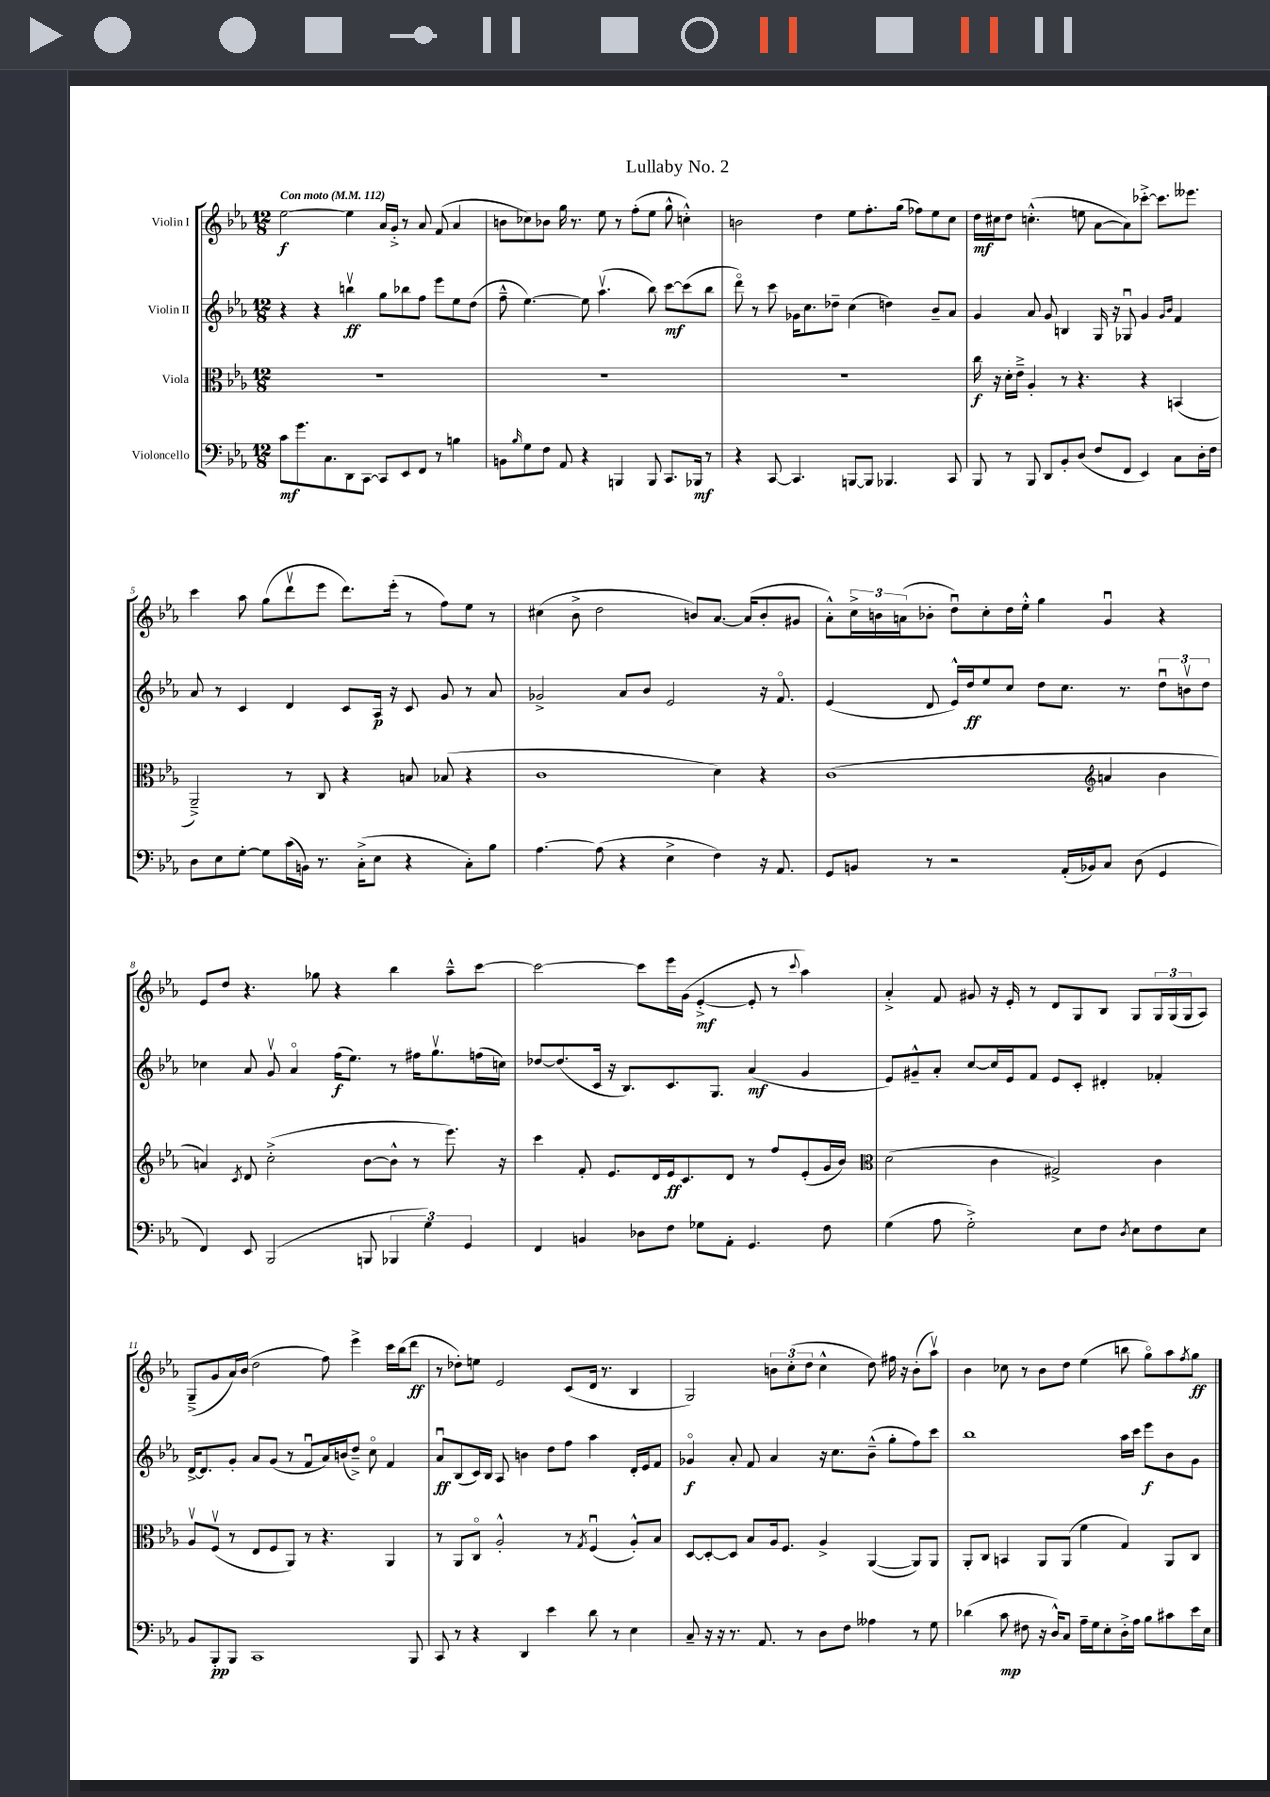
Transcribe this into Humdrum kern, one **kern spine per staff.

**kern	**kern	**kern	**kern
*staff4	*staff3	*staff2	*staff1
*clefF4	*clefC3	*clefG2	*clefG2
*k[b-e-a-]	*k[b-e-a-]	*k[b-e-a-]	*k[b-e-a-]
*M12/8	*M12/8	*M12/8	*M12/8
*MM112	*MM112	*MM112	*MM112
8c\L	1.r	4r	[2ee-\
8.g\	.	.	.
.	.	4r	.
8.C\	.	.	.
8DD\	.	4bbv\	4ee-\]
[8CC\J	.	.	.
8CC/]L	.	8gg\L	16a-/LL
.	.	.	16g'^/JJ
8EE-/	.	8bb-\	8r
8FF/J	.	8ff\J	8a-/
8r	.	8eee-\L	(8f/
4B\	.	8ee-\	4a-/
.	.	(8dd\J	.
=	=	=	=
8BB\L	1.r	8ff~^^\	8b\L
16qqB-/	.	.	.
8G\	.	[4.ee-\)	8cc-\)
8F\J	.	.	8b-\J
8AA-/	.	.	16gg\
.	.	.	8.r
4r	.	8ee-\]	.
.	.	(4.aa-v\	8ee-\
4BBB/	.	.	8r
.	.	.	(8ff'\L
8BBB/	.	8bb-\)	8ee-\J
8.CC/L	.	[8ccc\L	8gg^^\
.	.	(8ccc\]	4cc'^^\)
16BBB-/Jk	.	.	.
8r	.	8bb-\J	.
=	=	=	=
4r	1.r	8dddo\)	2b\
.	.	8r	.
[8CC/	.	8ccc\	.
4.CC/]	.	16g-\LK	.
.	.	8.cc\	.
.	.	.	4dd\
.	.	8dd-~\J	.
[8BBB/L	.	(4cc\	8ee-\L
8BBB/]J	.	.	8.ff'\
4.BBB-/	.	4dd\)	.
.	.	.	(16gg\Jk
.	.	.	8ff-\L)
.	.	8b-~/L	8ee-\
8CC/	.	8a-/J	8cc\J
=	=	=	=
8BBB-/	16cc\	4g/	16dd\LL
.	16r	.	16cc#\J
8r	16d'\LL	.	8dd\J
.	16e-~^\JJ	.	.
8BBB-/	4A-'/	8a-/	(4.cc'^^\
8DD/L	.	8g/	.
8BB-'/	8r	4B/	.
(8D/J	4.r	.	8ee\
8F/L	.	16G/	[8a-\L
.	.	16r	.
8FF/J	.	8G-u/	8a-\])
4EE-/)	4r	4g/	[8ccc-'^\J
.	.	.	8.ccc-\]L
.	.	16qqg/LL	.
.	.	16qqb-/JJ	.
8C\L	(4BB/	4f/	.
.	.	.	8.eee--\J
16D'\L	.	.	.
16F\JJ	.	.	.
=	=	=	=
8D\L	2AA-~^/)	8a-/	4ccc\
8E-\	.	8r	.
[8G'\J	.	4c/	8aa-\
8G\]L	.	.	(8gg\L
(16c\L	8r	4d/	8dddv\
16BB\JJ)	.	.	.
8.r	8C/	.	8eee-\J
.	4r	8c/L	8.ddd\L)
(16C'^\LK	.	.	.
8E-\J	.	16A-/Jk	.
.	.	16r	(16eee-'\Jk
4r	8B/	8c/	8r
.	(8B-/	8g/	8ff\L)
8C'\L)	4r	8r	8ee-\J
8B-\J	.	8a-/	8r
=	=	=	=
[4.A-\	1c	2g-^/	(4cc#\
.	.	.	8b-^\
(8A-\]	.	.	2dd\
4r	.	8a-/L	.
.	.	8b-/J	.
4E-^\	.	2e-/	.
.	.	.	8b/L)
4F\)	4d\)	.	[8.a-/J
.	.	.	(16a-/]LK
16r	4r	16r	8b'/
8.AA-/	.	8.fo/	.
.	.	.	8g#/J
=	=	=	=
8GG/L	(1c	(4e-/	8a-'^^\L)
8BB/J	.	.	24cc^\L
.	.	.	24b\
.	.	.	(24a\J
8r	.	8d/	8b-'\J
2r	.	16e-^^/LL)	8ddu\L)
.	.	16dd/J	.
.	.	8ee-/	8cc'\
.	.	8cc/J	16dd\L
.	.	.	16ee-'^^\JJ
.	.	8dd\L	4gg\
(16AA-'/LL	.	8.cc\J	.
16BB-/J)	.	.	.
*	*clefG2	*	*
8C/J	4a/	.	4gu/
.	.	8.r	.
(8D\	.	.	.
4GG/	4b-\	12ddu\L	4r
.	.	12bv\	.
.	.	12dd\J	.
=	=	=	=
4FF/)	4a/)	4cc-\	8e-/L
.	.	.	8dd/J
.	8qc/	.	.
8EE-/	8d/	8a-/	4.r
(2BBB-/	(2cc'^\	8gv/	.
.	.	4a-o/	.
.	.	.	8gg-\
.	.	(16ff\LK	4r
.	.	8.ee-\J)	.
8BBB/	[8b-\L	.	.
6BBB-/	8b-^^\]J	8r	4bb-\
.	8r	16ff#\LK	.
6G\)	.	.	.
.	.	8.ggv\	.
.	8.eee-\)	.	8aa-~^^\L
6GG/	.	.	.
.	.	(16ff\L	[8ccc\J
.	16r	16cc\JJ)	.
=	=	=	=
4FF/	4ccc\	[8dd-/L	2ccc\_
.	.	(8.dd-/]	.
4BB/	8f'/	.	.
.	.	16c/Jk	.
.	8.e-/L	16r	.
.	.	8.B-/L)	.
8D-\L	.	.	8ccc\]L
.	16d/L	.	.
8F\J	16e-/J	8.c/	16eee-\L
.	8.c/	.	(16g\JJ
8G-\L	.	.	[4e-'^/
.	.	8.G/J	.
8AA-'\J	8d/J	.	.
4.GG/	8r	(4a-/	8e-'/]
.	8ff/L	.	8r
.	.	.	8qqccc/
.	(8e-'/	4g/	4aa-\)
8F\	16g/L	.	.
.	16b-/JJ)	.	.
=	=	=	=
*	*clefC3	*	*
(4G\	(2d\	8e-/L)	4a-'^/
.	.	8g#~^^/	.
8A-\	.	8a-'/J	8f/
2G'^\)	.	[8cc/L	8g#/
.	4c\	16cc/]L	16r
.	.	16e-/J	16e-'/
.	.	8f/J	8r
.	2G#^/)	8e-/L	8d/L
8E-\L	.	8c'/J	8G/
8F\J	.	4d#'/	8B-/J
8qD/	.	.	.
8E-\L	.	.	8G/L
8F\	4c\	4f-'/	24G/L
.	.	.	(24G/
.	.	.	24G/J
8E-\J	.	.	8A-/J)
=	=	=	=
8BB-/L	8A-v/L	[16d^/LK	(8G~^/L
.	.	8.d/]	.
8BBB-'/	(8Fv/J	.	8g/
8BBB-/J	8r	8g'/J	16a-/L)
.	.	.	(16b-/JJ
1CC	8E-/L	8a-/L	2dd\
.	8F/	(8g/J	.
.	8AA-/J)	8r	.
.	8r	8fu/L	.
.	4.r	16a-/L)	8ff\)
.	.	(16b/J	.
.	.	8dd~^/J)	4eee-^\
.	.	8cco\	.
.	4AA-/	4f/	16ccc\LL
.	.	.	(16bb-\J
8BBB-/	.	.	8ddd\J
=	=	=	=
8CC/	8r	8a-u/L	8r
8r	8AA-/L	(8B-/	8dd-'\L)
4r	8Co/J	16c/L)	8ee\J
.	.	16B-/JJ	.
.	2A-'^^/	8A-/	2e-/
4DD/	.	4b\	.
4e-\	.	8dd\L	.
.	8r	8ff\J	(8c/L
.	8qG/	.	.
8d\	(4Fu/	4aa-\	16d/Jk
.	.	.	8.r
8r	.	.	.
4E-\	8A-'^^/L)	16d'/LL	4B-/
.	.	16e-/J	.
.	8B-/J	8f/J	.
=	=	=	=
8C~/	[8D/L	4g-o/	2G/)
16r	8D'/_	.	.
16r	.	.	.
8.r	8D/]J	8a-'/	.
.	8B-/L	8f/	.
8.AA-/	.	.	.
.	16A-/k	4a-/	12b\L
.	8.F/J	.	.
.	.	.	(12cc'\
8r	.	.	.
.	.	.	12dd\J
8D\L	4A-^/	16r	4cc^^\
.	.	8.cc\L	.
8F\J	.	.	.
4A--\	([4AA-/	(8b-~^^\J	8dd\)
.	.	8gg'\L	16ff#\
.	.	.	16r
8r	8AA-/]L)	8ff\)	(8b'\L
8G\	8AA-/J	8ccc\J	8aa-v\J)
=	=	=	=
(4d-\	8AA-'/L	1bb-	4b-\
.	8C/J	.	.
8c\	4BB/	.	8cc-\
8F#\	.	.	8r
16r	8AA-/L	.	8b-\L
16D^^/LK)	.	.	.
8C/J	(8AA-/J	.	8dd\J
16A-~\LL	4f\	.	(4ee-\
16G\J	.	.	.
8E-'\	.	.	.
16D'^\L	4G/)	16aa-\LL	8bb\
16A-\JJ	.	16ccc\JJ	.
8B-\L	.	8eee-\L	8ggo\L)
8c#\	8AA-/L	8b-\	8aa-\
.	.	.	8qff/
16e-\L	8C/J	8g\J	8gg\J
16E-\JJ	.	.	.
==	==	==	==
*-	*-	*-	*-
